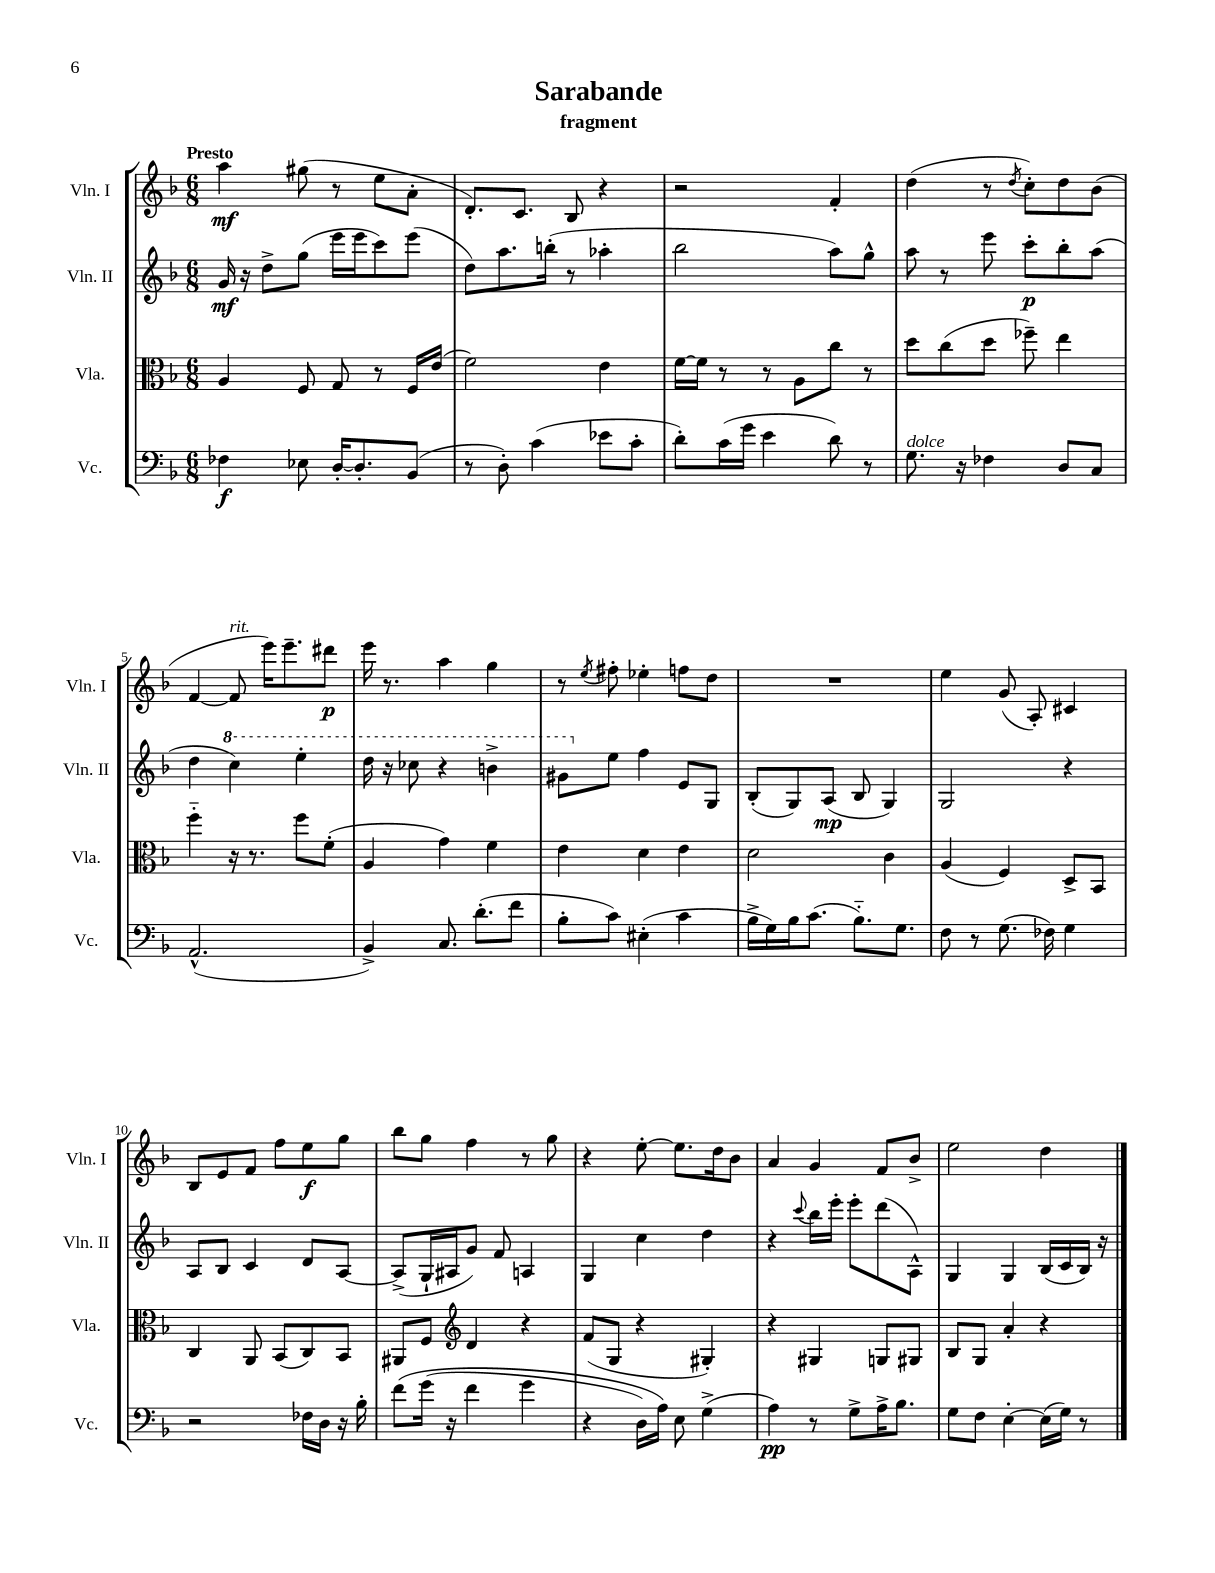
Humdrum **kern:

**kern	**kern	**kern	**kern
*staff4	*staff3	*staff2	*staff1
*clefF4	*clefC3	*clefG2	*clefG2
*k[b-]	*k[b-]	*k[b-]	*k[b-]
*M6/8	*M6/8	*M6/8	*M6/8
4F-\	4A/	16g/	4aa\
.	.	16r	.
.	.	8dd^\L	.
8E-\	8F/	(8gg\J	(8gg#\
[16D'/LK	8G/	16eee\LL	8r
8.D'/]	.	16eee\J	.
.	8r	8ccc\)	8ee\L
(8BB-/J	16F/LL	(8eee\J	8a'\J
.	(16e/JJ	.	.
=	=	=	=
8r	2f\)	8dd\L)	8.d'/L)
8D'\)	.	8.aa\	.
.	.	.	8.c/J
(4c\	.	.	.
.	.	(16bb'\Jk	.
.	.	8r	8B-/
8e-\L	4e\	4aa-'\	4r
8c'\J	.	.	.
=	=	=	=
8d'\L)	[16f\LL	2bb-\	2r
.	16f\]JJ	.	.
(16c\L	8r	.	.
16g\JJ	.	.	.
4e\	8r	.	.
.	8A\L	.	.
8d\)	8cc\J	8aa\L)	4f'/
8r	8r	8gg^^\J	.
=	=	=	=
8.G\	8dd\L	8aa\	(4dd\
.	(8cc\	8r	.
16r	.	.	.
4F-\	8dd\J	8eee\	8r
.	.	.	8qdd/
.	8ff-~\)	8ccc'\L	8cc'\L)
8D/L	4ee\	8bb-'\	8dd\
8C/J	.	(8aa\J	(8b-\J
=	=	=	=
(2.AA^^/	4ff'~\	4dd\	[4f/
.	16r	4ccc\)	8f/]
.	8.r	.	.
.	.	.	16eee\LK)
.	.	.	8.eee~\
.	8ff\L	4eee'\	.
.	(8f'\J	.	8ddd#\J
=	=	=	=
4BB-^/)	4A/	16ddd\	16eee\
.	.	16r	8.r
.	.	8ccc-\	.
8.C/	4g\)	4r	4aa\
(8.d'\L	.	.	.
.	4f\	4bb^\	4gg\
8f\J	.	.	.
=	=	=	=
8B-'\L	4e\	8gg#\L	8r
.	.	.	8qee/
8c\J)	.	8ee\J	8ff#'\
(4E#'\	4d\	4ff\	4ee-'\
4c\	4e\	8e/L	8ff\L
.	.	8G/J	8dd\J
=	=	=	=
16B-^\LL	2d\	(8B-'/L	2.r
16G\)	.	.	.
16B-\J	.	8G/)	.
(8.c\J	.	.	.
.	.	(8A/J	.
8.B-'~\L)	.	8B-/	.
.	4c\	4G/)	.
8.G\J	.	.	.
=	=	=	=
8F\	(4A/	2G/	4ee\
8r	.	.	.
(8.G\	4F/)	.	(8g/
.	.	.	8A'/)
16F-\)	.	.	.
4G\	8D^/L	4r	4c#/
.	8BB-/J	.	.
=	=	=	=
2r	4C/	8A/L	8B-/L
.	.	8B-/J	8e/
.	8AA/	4c/	8f/J
.	(8BB-/L	.	8ff\L
16F-\LL	8C/)	8d/L	8ee\
16D\JJ	.	.	.
16r	8BB-/J	[8A/J	8gg\J
16B-'\	.	.	.
=	=	=	=
&(8f\L	8AA#/L	(8A^/]L	8bb-\L
(16g\Jk	8F/J	16G`/L	8gg\J
16r	.	16A#/J	.
*	*clefG2	*	*
4f\	4d/	8g/J)	4ff\
.	.	8f/	.
4g\	4r	4A/	8r
.	.	.	8gg\
=	=	=	=
4r	(8f/L	4G/	4r
.	8G/J	.	.
16D\LL)	4r	4cc\	[8ee'\
16A\JJ&)	.	.	.
8E\	.	.	8.ee\]L
(4G^\	4G#'/)	4dd\	.
.	.	.	16dd\k
.	.	.	8b-\J
=	=	=	=
4A\)	4r	4r	4a/
.	.	8qqccc/	.
8r	4G#/	16bb-\LL	4g/
.	.	16eee'\JJ	.
8G^\L	.	8eee'\L	.
16A^\K	8G/L	(8ddd\	8f/L
8.B-\J	.	.	.
.	8G#/J	8A^^\J)	8b-^/J
=	=	=	=
8G\L	8B-/L	4G/	2ee\
8F\J	8G/J	.	.
[4E'\	4a'/	4G/	.
(16E\]LL	4r	(16B-/LL	4dd\
16G\JJ)	.	16c/	.
8r	.	16B-/JJ)	.
.	.	16r	.
==	==	==	==
*-	*-	*-	*-
